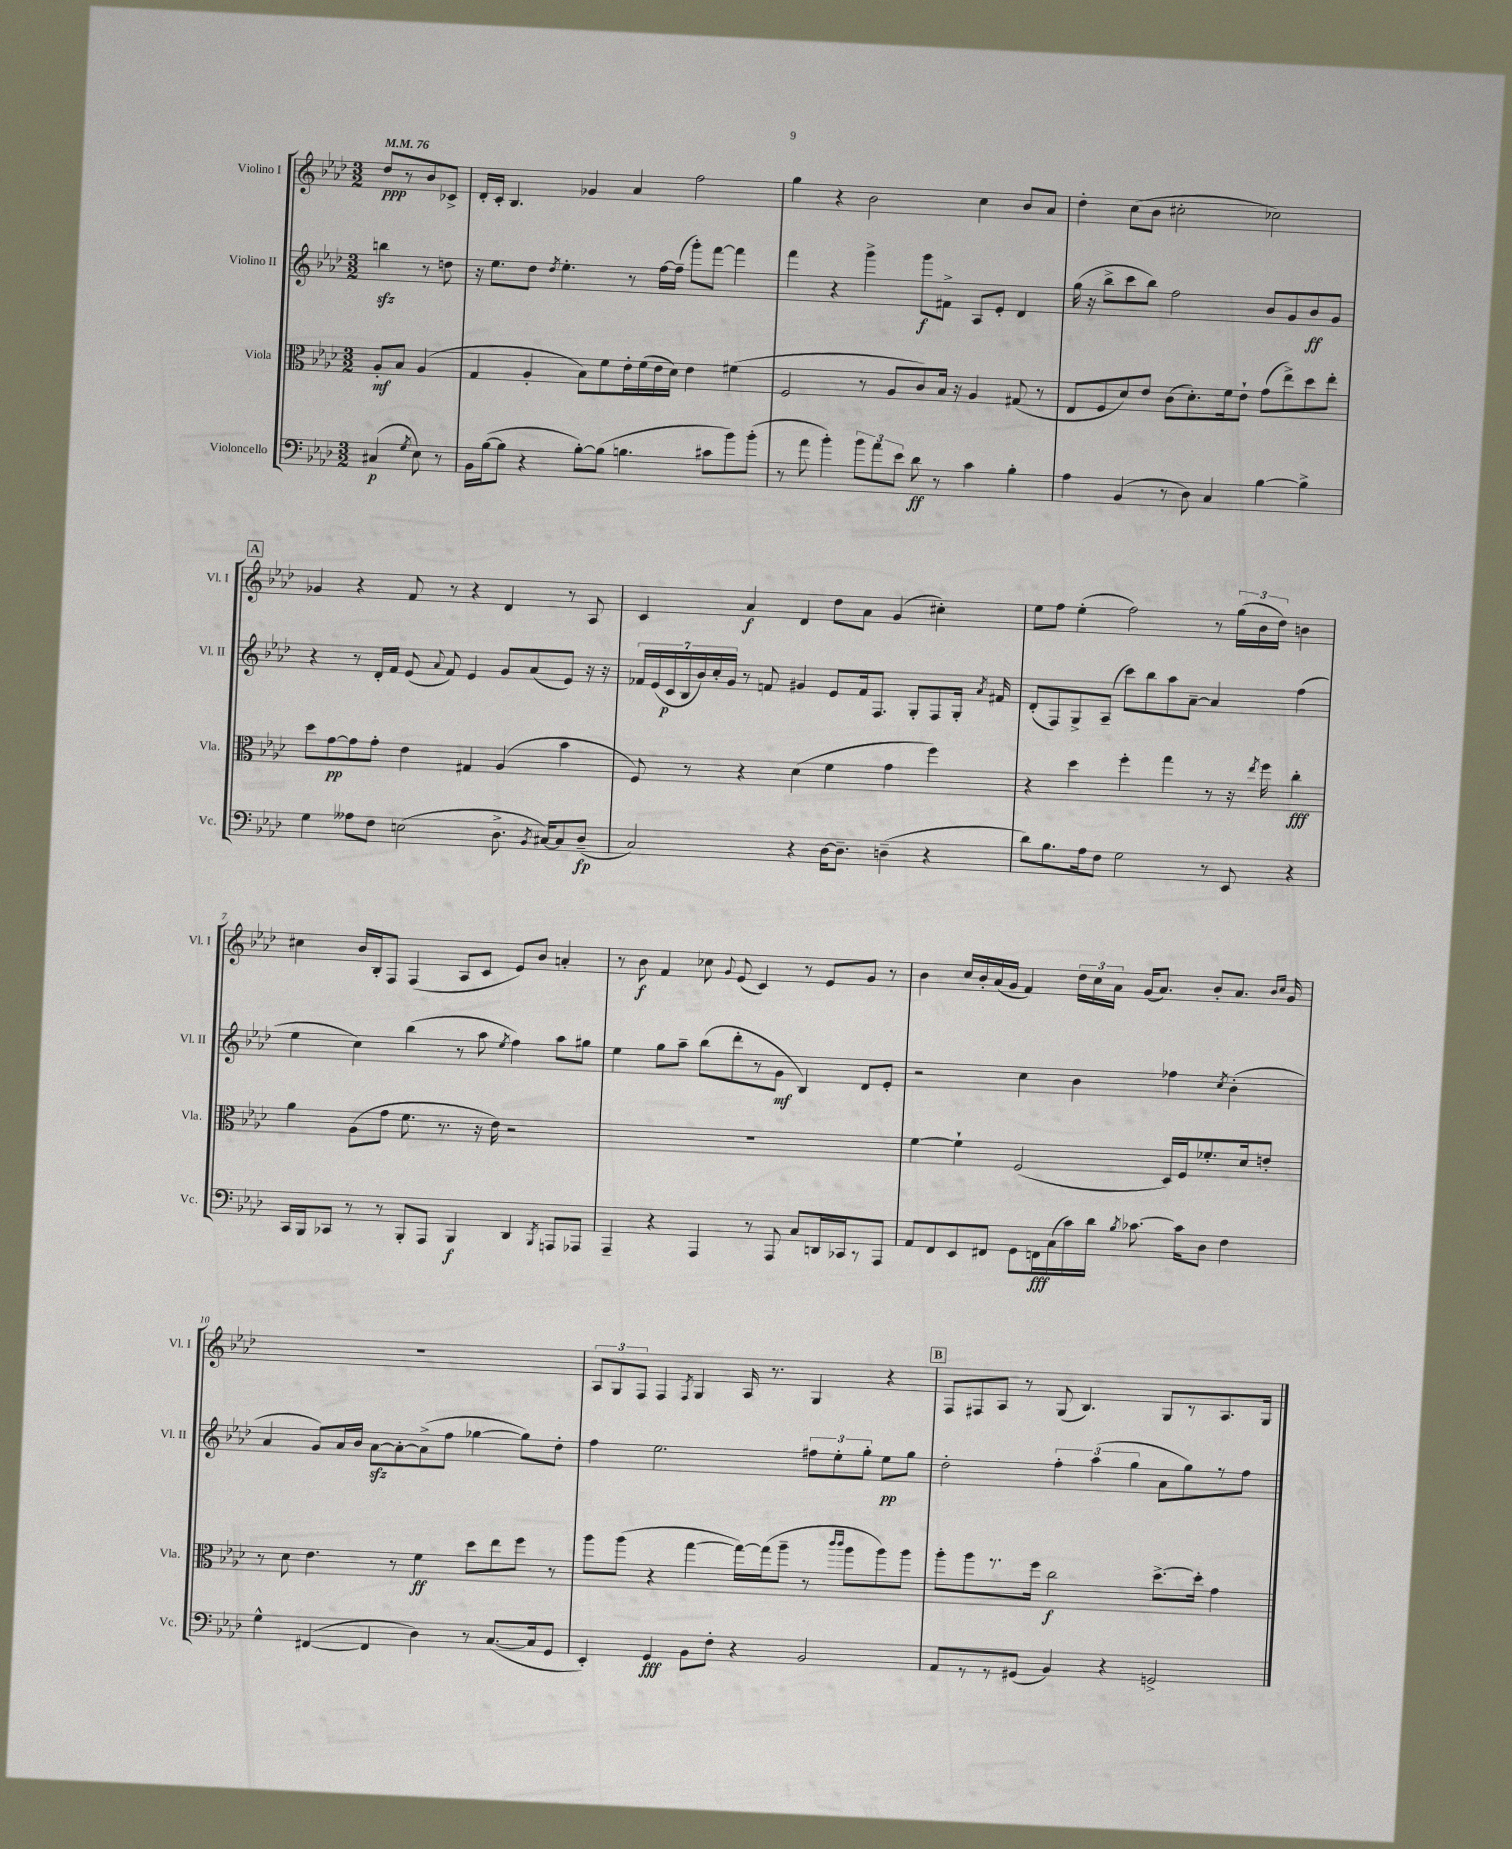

**kern	**dynam	**kern	**dynam	**kern	**dynam	**kern	**dynam
*part4	*part4	*part3	*part3	*part2	*part2	*part1	*part1
*staff4	*staff4	*staff3	*staff3	*staff2	*staff2	*staff1	*staff1
*I"Violoncello	*	*I"Viola	*	*I"Violino II	*	*I"Violino I	*
*I'Vc.	*	*I'Vla.	*	*I'Vl. II	*	*I'Vl. I	*
*clefF4	*	*clefC3	*	*clefG2	*	*clefG2	*
*k[b-e-a-d-]	*	*k[b-e-a-d-]	*	*k[b-e-a-d-]	*	*k[b-e-a-d-]	*
*M3/2	*	*M3/2	*	*M3/2	*	*M3/2	*
*MM76	*	*MM76	*	*MM76	*	*MM76	*
=	=	=	=	=	=	=	=
(4C#X/	p	8A-'/L	mf	4bbnzz\	.	8dd-/L	ppp
.	.	8B-/J	.	.	.	8r	.
8qG/	.	.	.	.	.	.	.
8E-\)	.	(4A-/	.	8r	.	8b-/	.
8r	.	.	.	8ddn\	.	8c-X^/J	.
=1	=1	=1	=1	=1	=1	=1	=1
16BB-\LL	.	4G/	.	16r	.	16d-'/LL	.
([16B-\J	.	.	.	8.ee-\L	.	16c'/JJ	.
8B-\J]	.	.	.	.	.	4.B-/	.
4r	.	4A-'/	.	8dd-\J	.	.	.
.	.	.	.	8qdd-/	.	.	.
.	.	.	.	4.ee-'\	.	.	.
[8B-'\L)	.	8B-\L)	.	.	.	4g-X/	.
(8B-\J]	.	8f\	.	.	.	.	.
4.Bn\	.	16e-'\L	.	8r	.	4a-/	.
.	.	(16f\	.	.	.	.	.
.	.	16e-\	.	[16ff\LL	.	.	.
.	.	16d-\JJ)	.	(16ff~\JJ]	.	.	.
.	.	4e-\	.	8ggg'\L)	.	2ff\	.
8c#X\L	.	.	.	[8fff\J	.	.	.
8b-\)	.	(4f#X\	.	4fff\]	.	.	.
(8b-'\J	.	.	.	.	.	.	.
=2	=2	=2	=2	=2	=2	=2	=2
8r	.	2F/	.	4fff\	.	4gg\	.
8a-\	.	.	.	.	.	.	.
4b-'\)	.	.	.	4r	.	4r	.
12b-\L	.	8r	.	4ggg^\	.	2b-\	.
12a-\	.	.	.	.	.	.	.
.	.	8A-/L	.	.	.	.	.
12e-\J	.	.	.	.	.	.	.
8d-\	ff	8c/)	.	8ggg\L	f	.	.
8r	.	16B-/Jk	.	8f#X^\J	.	.	.
.	.	16r	.	.	.	.	.
4c\	.	4A-/	.	8A-/L	.	4cc\	.
.	.	.	.	8e-'/J	.	.	.
4B-'\	.	(8G#X/	.	4d-/	.	8b-/L	.
.	.	8r	.	.	.	8a-/J	.
=3	=3	=3	=3	=3	=3	=3	=3
4A-\	.	8E-/L	.	(16gg\	.	4dd-'\	.
.	.	.	.	16r	.	.	.
.	.	8F/	.	8bb-^\L	.	.	.
(4BB-/	.	8d-/)	.	8ccc\	.	(8cc\L	.
.	.	8e-/J	.	8bb-\J)	.	8b-\J	.
8r	.	(8c\L	.	2ff\	.	2cc#X'\	.
8D-\)	.	8.d-'\)	.	.	.	.	.
4C/	.	.	.	.	.	.	.
.	.	16f\k	.	.	.	.	.
.	.	8e-`\J	.	.	.	.	.
[4B-\	.	(8g\L	.	8b-/L	.	2cc-X\)	.
.	.	8ee-^\)	.	8g/	.	.	.
4B-^\]	.	8dd-\	.	8b-/	ff	.	.
.	.	8ee-'\J	.	8g/J	.	.	.
!!LO:LB:g=z
!!LO:REH:place=s1:t=A
=4	=4	=4	=4	=4	=4	=4	=4
4G\	.	8dd-\L	.	4r	.	4g-X/	.
.	.	[8g\	pp	.	.	.	.
8A--X\L	.	8g\]	.	8r	.	4r	.
8F\J	.	8g'\J	.	16d-'/LL	.	.	.
.	.	.	.	16f/JJ	.	.	.
(2En\	.	4e-\	.	(8e-/	.	8f/	.
.	.	.	.	8qqa-/	.	.	.
.	.	.	.	8f/)	.	8r	.
.	.	4G#X/	.	4e-/	.	4r	.
8.D-^\	.	(4A-/	.	8g/L	.	4d-/	.
.	.	.	.	(8a-/	.	.	.
8qBB-/	.	.	.	.	.	.	.
[16C#X/KL)	.	.	.	.	.	.	.
8C#/]	.	4b-\	.	8e-/J)	.	8r	.
(8D-~/J	fp	.	.	16r	.	8A-/	.
.	.	.	.	16r	.	.	.
=5	=5	=5	=5	=5	=5	=5	=5
2C/)	.	8F/)	.	28f-X/LL	.	4c/	.
.	.	.	.	(28e-/	.	.	.
.	.	.	.	28c/	p	.	.
.	.	.	.	28B-/	.	.	.
.	.	8r	.	.	.	.	.
.	.	.	.	28b-/)	.	.	.
.	.	.	.	28cc'/	.	.	.
.	.	.	.	28g/JJ	.	.	.
.	.	4r	.	8r	.	4a-/	f
.	.	.	.	8fn/	.	.	.
4r	.	(4d-\	.	4g#X/	.	4d-/	.
[16D-\KL	.	4f\	.	8e-/L	.	8dd-\L	.
8.D-~\J]	.	.	.	.	.	.	.
.	.	.	.	16f/k	.	8a-\J	.
.	.	.	.	8.F/J	.	.	.
(4Dn~\	.	4g\	.	.	.	(4g/	.
.	.	.	.	8G'/L	.	.	.
4r	.	4ff\)	.	8F/	.	4cc#X'\)	.
.	.	.	.	16G'/Jk	.	.	.
.	.	.	.	8qa-/	.	.	.
.	.	.	.	16f#X/	.	.	.
=6	=6	=6	=6	=6	=6	=6	=6
8d-\L)	.	4r	.	(8d-'/L	.	8ee-\L	.
8.B-\	.	.	.	8F/)	.	8ff\J	.
.	.	4dd-\	.	8G^/	.	(4ee-'\	.
16A-\k	.	.	.	.	.	.	.
8F\J	.	.	.	(8A-~/J	.	.	.
2G\	.	4ff'\	.	8ccc\L)	.	2ff\)	.
.	.	.	.	8bb-\	.	.	.
.	.	4gg\	.	8aa-\	.	.	.
.	.	.	.	[8a-~\J	.	.	.
8r	.	8r	.	4a-/]	.	8r	.
8EE-/	.	16r	.	.	.	(24gg\LL	.
.	.	.	.	.	.	24b-\	.
.	.	8qee-/	.	.	.	.	.
.	.	16ff\	.	.	.	.	.
.	.	.	.	.	.	24dd-\JJ)	.
4r	.	4cc'\	fff	(4ff\	.	4bn\	.
!!LO:LB:g=z
=7	=7	=7	=7	=7	=7	=7	=7
16CC/LL	.	4a-\	.	4ee-\	.	4cc#X\	.
16BBB-/J	.	.	.	.	.	.	.
8CC-X/J	.	.	.	.	.	.	.
8r	.	(8A-\L	.	4cc\)	.	16b-/LL	.
.	.	.	.	.	.	16B-'/J	.
8r	.	8g\J	.	.	.	8F/J	.
8BBB-'/L	.	8.f\	.	(4bb-\	.	(4F/	.
8AAA-/J	.	.	.	.	.	.	.
.	.	8.r	.	.	.	.	.
4BBB-/	f	.	.	8r	.	8A-/L	.
.	.	16r	.	8aa-\	.	8c/J	.
.	.	16e-\)	.	.	.	.	.
.	.	.	.	8qee-/	.	.	.
4DD-/	.	2r	.	4ff\)	.	8e-/L)	.
.	.	.	.	.	.	8b-/J	.
8qBBB-/	.	.	.	.	.	.	.
8AAAn/L	.	.	.	8aa-\L	.	4an'/	.
8AAA-X/J	.	.	.	8gg#X\J	.	.	.
=8	=8	=8	=8	=8	=8	=8	=8
4AAA-~/	.	1.r	.	4ee-\	.	8r	.
.	.	.	.	.	.	8b-\	f
4r	.	.	.	8gg\L	.	4f/	.
.	.	.	.	8aa-~\J	.	.	.
4AAA-/	.	.	.	(8bb-\L	.	8cc-X\	.
.	.	.	.	.	.	8qqg/	.
.	.	.	.	8ddd-'\	.	(8e-/	.
8r	.	.	.	8r	.	4c/)	.
8AAA-/	.	.	.	8g\J	mf	.	.
8C/L	.	.	.	4B-/)	.	8r	.
16DDn/L	.	.	.	.	.	8e-/L	.
16CC-X/J	.	.	.	.	.	.	.
8r	.	.	.	8d-/L	.	8g/J	.
8AAA-/J	.	.	.	8e-'/J	.	8r	.
=9	=9	=9	=9	=9	=9	=9	=9
8AA-/L	.	[4f\	.	2r	.	4b-\	.
8FF/	.	.	.	.	.	.	.
8EE-/	.	4f`\]	.	.	.	16cc/LL	.
.	.	.	.	.	.	16b-'/	.
8FF#X/J	.	.	.	.	.	(16a-/	.
.	.	.	.	.	.	16g/JJ	.
8GG\L	.	(2F/	.	4cc\	.	4f/)	.
16FFn\L	fff	.	.	.	.	.	.
(16C\	.	.	.	.	.	.	.
16c\)	.	.	.	4b-\	.	24dd-\LL	.
.	.	.	.	.	.	24cc\	.
16d-\JJ	.	.	.	.	.	.	.
.	.	.	.	.	.	24a-\JJ	.
8qB-/	.	.	.	.	.	.	.
[8.c-X\	.	.	.	.	.	(16g/KL	.
.	.	.	.	.	.	8.a-/J)	.
.	.	16D-/LL)	.	4ff-X\	.	.	.
16c-\KL]	.	16F/J	.	.	.	.	.
8D-\J	.	8.f-X'/	.	.	.	8b-'/L	.
.	.	.	.	8qcc/	.	.	.
4F\	.	.	.	(4b-'\	.	8.a-/J	.
.	.	16d-/k	.	.	.	.	.
.	.	8en'/J	.	.	.	.	.
.	.	.	.	.	.	16qqb-/LL	.
.	.	.	.	.	.	16qqcc/JJ	.
.	.	.	.	.	.	16g/	.
!!LO:LB:g=z
=10	=10	=10	=10	=10	=10	=10	=10
4G^^\	.	8r	.	4a-/	.	1.r	.
.	.	8d-\	.	.	.	.	.
([4FF#X/	.	4.e-\	.	8g/L)	.	.	.
.	.	.	.	16a-/L	.	.	.
.	.	.	.	16b-/JJ	.	.	.
4FF#/]	.	.	.	[8a-zz\L	.	.	.
.	.	8r	.	8a-'\_	.	.	.
4D-\)	.	4f\	ff	(8a-^\]	.	.	.
.	.	.	.	8ff\J	.	.	.
8r	.	8dd-\L	.	[4gg-X\	.	.	.
([8.C/L	.	8ee-\	.	.	.	.	.
.	.	8ff\J	.	8gg-\L])	.	.	.
16C/k]	.	.	.	.	.	.	.
8GG/J	.	8r	.	8dd-'\J	.	.	.
=11	=11	=11	=11	=11	=11	=11	=11
4EE-'/)	.	8aa-\L	.	4ff\	.	12A-/L	.
.	.	.	.	.	.	12G/	.
.	.	(8aa-\J	.	.	.	.	.
.	.	.	.	.	.	12F/J	.
4GG/	fff	4r	.	2.ee-\	.	4F/	.
.	.	.	.	.	.	8qF/	.
8BB-\L	.	[4gg\	.	.	.	4G/	.
8F'\J	.	.	.	.	.	.	.
4r	.	16gg\LL_)	.	.	.	16A-/	.
.	.	(16gg\J]	.	.	.	8.r	.
.	.	8aa-~\J	.	.	.	.	.
2BB-/	.	8r	.	12ff#X\L	.	4G/	.
.	.	.	.	12ee-'\	.	.	.
.	.	16qqccc/LL	.	.	.	.	.
.	.	16qqccc/JJ	.	.	.	.	.
.	.	8aa-\L	.	.	.	.	.
.	.	.	.	12gg'\J	.	.	.
.	.	8aa-\)	.	8ee-\L	pp	4r	.
.	.	8aa-\J	.	8gg\J	.	.	.
!!LO:REH:place=s1:t=B
=12	=12	=12	=12	=12	=12	=12	=12
8AA-/L	.	8aa-'\L	.	2dd-'\	.	8F/L	.
8r	.	8aa-\	.	.	.	8F#X/	.
8r	.	8.r	.	.	.	8A-/J	.
(8GG#X/J	.	.	.	.	.	8r	.
.	.	16ff\Jk	.	.	.	.	.
4BB-/)	.	2cc\	f	6ff'\	.	(8G/	.
.	.	.	.	.	.	4.B-/)	.
.	.	.	.	(6aa-\	.	.	.
4r	.	.	.	.	.	.	.
.	.	.	.	6gg\	.	.	.
2GGn^/	.	[8.dd-^\L	.	8a-\L	.	8G/L	.
.	.	.	.	8gg\)	.	8r	.
.	.	16dd-'\Jk]	.	.	.	.	.
.	.	4g\	.	8r	.	8.A-/	.
.	.	.	.	8ff\J	.	.	.
.	.	.	.	.	.	16G/Jk	.
==	==	==	==	==	==	==	==
*-	*-	*-	*-	*-	*-	*-	*-
